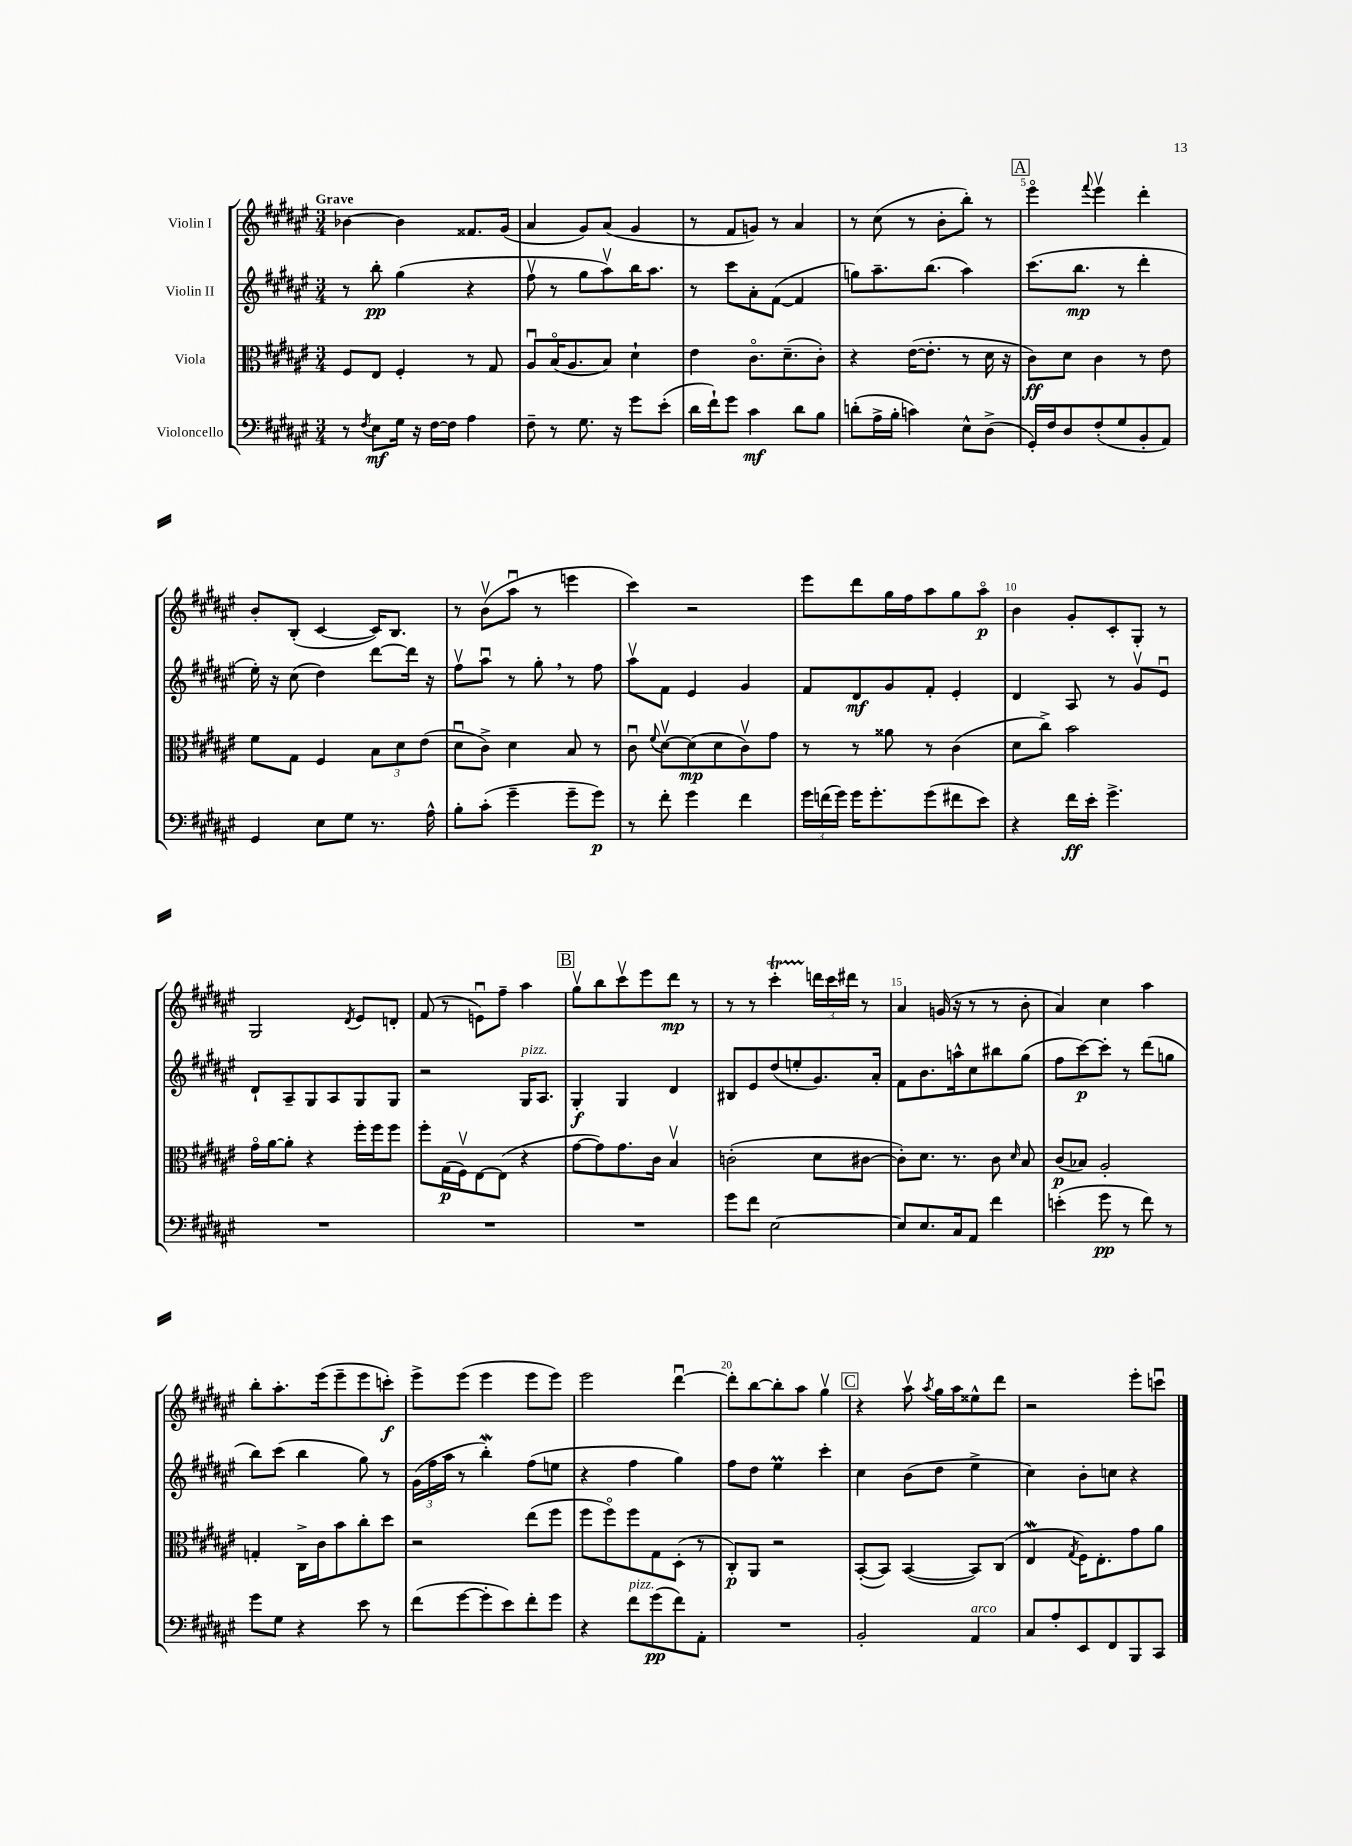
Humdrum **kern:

**kern	**kern	**kern	**kern
*staff4	*staff3	*staff2	*staff1
*clefF4	*clefC3	*clefG2	*clefG2
*k[f#c#g#d#a#e#]	*k[f#c#g#d#a#e#]	*k[f#c#g#d#a#e#]	*k[f#c#g#d#a#e#]
*M3/4	*M3/4	*M3/4	*M3/4
8r	8F#	8r	[4b-
8qF#	.	.	.
8E#	8E#	8bb'	.
16G#	4F#'	(4gg#	4b-]
16r	.	.	.
[16F#	.	.	.
16F#]	.	.	.
4A#	8r	4r	8.f##
.	8G#	.	.
.	.	.	(16g#
=	=	=	=
8F#~	8A#u	8ff#v	4a#
8r	(16Bo	8r	.
.	8.A#	.	.
8.G#	.	8gg#	8g#)
.	8B)	8aa#v)	(8a#
16r	.	.	.
8g#	4d#`	16bb	4g#
.	.	8.aa#	.
(8e#'	.	.	.
=	=	=	=
16d#	4e#	8r	8r
16f#`)	.	.	.
8g#	.	8ccc#	8f#
4c#	8.c#o	8a#'	8g)
.	.	([8f#	8r
.	(8.d#~	.	.
8d#	.	4f#]	4a#
8B	8c#')	.	.
=	=	=	=
(8d'	4r	8gg)	8r
16A#^	.	8.aa#~	(8cc#
16B'	.	.	.
4c)	([16e#	.	8r
.	8.e#']	(8.bb	.
.	.	.	8b'
8E#^^	8r	4aa#)	8bb')
(8D#^	16d#	.	8r
.	16r	.	.
=	=	=	=
16GG#')	8c#)	(8.ccc#	4eee#o
16F#	.	.	.
8D#	8d#	.	.
.	.	8.bb	.
.	.	.	8qqfff#
(8F#'	4c#	.	4eee#v
8G#	.	8r	.
8BB'	8r	4ddd#'	4ddd#'
8AA#)	8e#	.	.
=	=	=	=
4GG#	8f#	16ee#')	8b'
.	.	16r	.
.	8G#	(8cc#	(8B'
8E#	4F#	4dd#)	[4c#
8G#	.	.	.
8.r	12B	[8ddd#	16c#])
.	.	.	8.B
.	12d#	.	.
.	.	16ddd#]	.
.	(12e#	.	.
16A#^^	.	16r	.
=	=	=	=
8B'	8d#u	8ff#v	8r
(8c#'	8c#^)	8aa#u	(8bv
4g#~	4d#	8r	8aa#u
.	.	8gg#'	8r
8g#~	8B	8r	4eee
8g#)	8r	8ff#	.
=	=	=	=
8r	8c#u	8aa#v	4ccc#)
.	8qqf#	.	.
8f#'	[8d#v	8f#	.
4g#	(8d#]	4e#	2r
.	8d#	.	.
4f#	8c#v)	4g#	.
.	8g#	.	.
=	=	=	=
24g#	8r	8f#	8eee#
(24f	.	.	.
24g#)	.	.	.
16g#	8r	8d#	8ddd#
8.g#'	.	.	.
.	8a##	8g#	16gg#
.	.	.	16ff#
(8g#	8r	8f#'	8aa#
8f#	(4c#	4e#'	8gg#
8e#)	.	.	8aa#o
=	=	=	=
4r	8d#	4d#	4b
.	8cc#^)	.	.
16f#	2b	8A#	8g#'
16e#'	.	.	.
4.g#^	.	8r	8c#'
.	.	8g#v	8G#'
.	.	8e#u	8r
=	=	=	=
2.r	16g#o	8d#`	2G#
.	[16a#	.	.
.	8a#']	8A#~	.
.	4r	8G#	.
.	.	8A#	.
.	.	.	8qd#
.	16ff#'	8G#	8e#
.	16ff#	.	.
.	8ff#	8G#	8d'
=	=	=	=
2.r	8ff#'	2r	(8f#
.	(16G#	.	8r
.	16F#v)	.	.
.	[8E#	.	8eu)
.	(8E#]	.	8ff#~
.	4r	16G#	4aa#
.	.	8.A#	.
=	=	=	=
2.r	[8g#	4G#'	8gg#v
.	8g#])	.	8bb
.	8.g#	4G#	8ccc#v
.	.	.	8eee#
.	16c#	.	.
.	4Bv	4d#	8ddd#
.	.	.	8r
=	=	=	=
8g#	(2c'	8B#	8r
8f#	.	8e#	8r
[2E#	.	(8dd#	4ccc#'
.	.	8ee'	.
.	8d#	8.g#)	24ddd
.	.	.	24ccc#
.	.	.	24ddd#
.	[8c#	.	8r
.	.	16a#'	.
=	=	=	=
8E#]	8c#'])	8f#	4a#
8.E#	8.d#	8.b	.
.	.	.	(16g
16C#	8.r	16aa^^	16r
8AA#	.	8cc#	8r
4f#	8c#	8bb#	8r
.	16qqd#	.	.
.	8B	(8gg#	8b'
=	=	=	=
(4e'	(8c#	8ff#	4a#)
.	8B-)	[8ccc#)	.
8g#	2A#'	8ccc#']	4cc#
8r	.	8r	.
8f#)	.	(8ddd#	4aa#
8r	.	8gg	.
=	=	=	=
8g#	4G'	8bb)	8bb'
8G#	.	(8ccc#	8.aa#'
4r	16C#^	4bb	.
.	16c#	.	(16eee#
.	8b	.	8eee#~
8e#	8cc#'	8gg#)	8eee#
8r	8dd#	8r	8ccc')
=	=	=	=
(8f#	2r	(24g#	8eee#^
.	.	24ff#	.
.	.	24aa#	.
[8g#	.	8r	(8eee#
8g#']	.	4bb')	4eee#
8e#)	.	.	.
8f#'	(8ee#	(8ff#	8eee#
8g#	8ff#	8ee	8eee#)
=	=	=	=
4r	8ff#	4r	2eee#
.	8ff#o)	.	.
8f#	8ff#	4ff#	.
(8g#	8G#	.	.
8f#)	(8D#'	4gg#)	[4ddd#u
8AA#'	8r	.	.
=	=	=	=
2.r	8C#')	8ff#	8ddd#']
.	8AA#	8dd#	[8bb
.	2r	4ee#	8bb']
.	.	.	8aa#
.	.	4ccc#'	4gg#v
=	=	=	=
2BB'	([8BB'	4cc#	4r
.	8BB])	.	.
.	([4BB	(8b	8aa#v
.	.	.	8qaa#
.	.	8dd#	16gg#
.	.	.	16aa#
4AA#	8BB])	4ee#^	8ee##^^
.	(8C#	.	8ddd#
=	=	=	=
8C#	4E#	4cc#)	2r
8A#'	.	.	.
.	8qG#	.	.
8EE#	16F#)	8b'	.
.	8.E#'	.	.
8FF#	.	8cc	.
8BBB	8g#	4r	8eee#'
8CC#	8a#	.	8cccu
==	==	==	==
*-	*-	*-	*-
